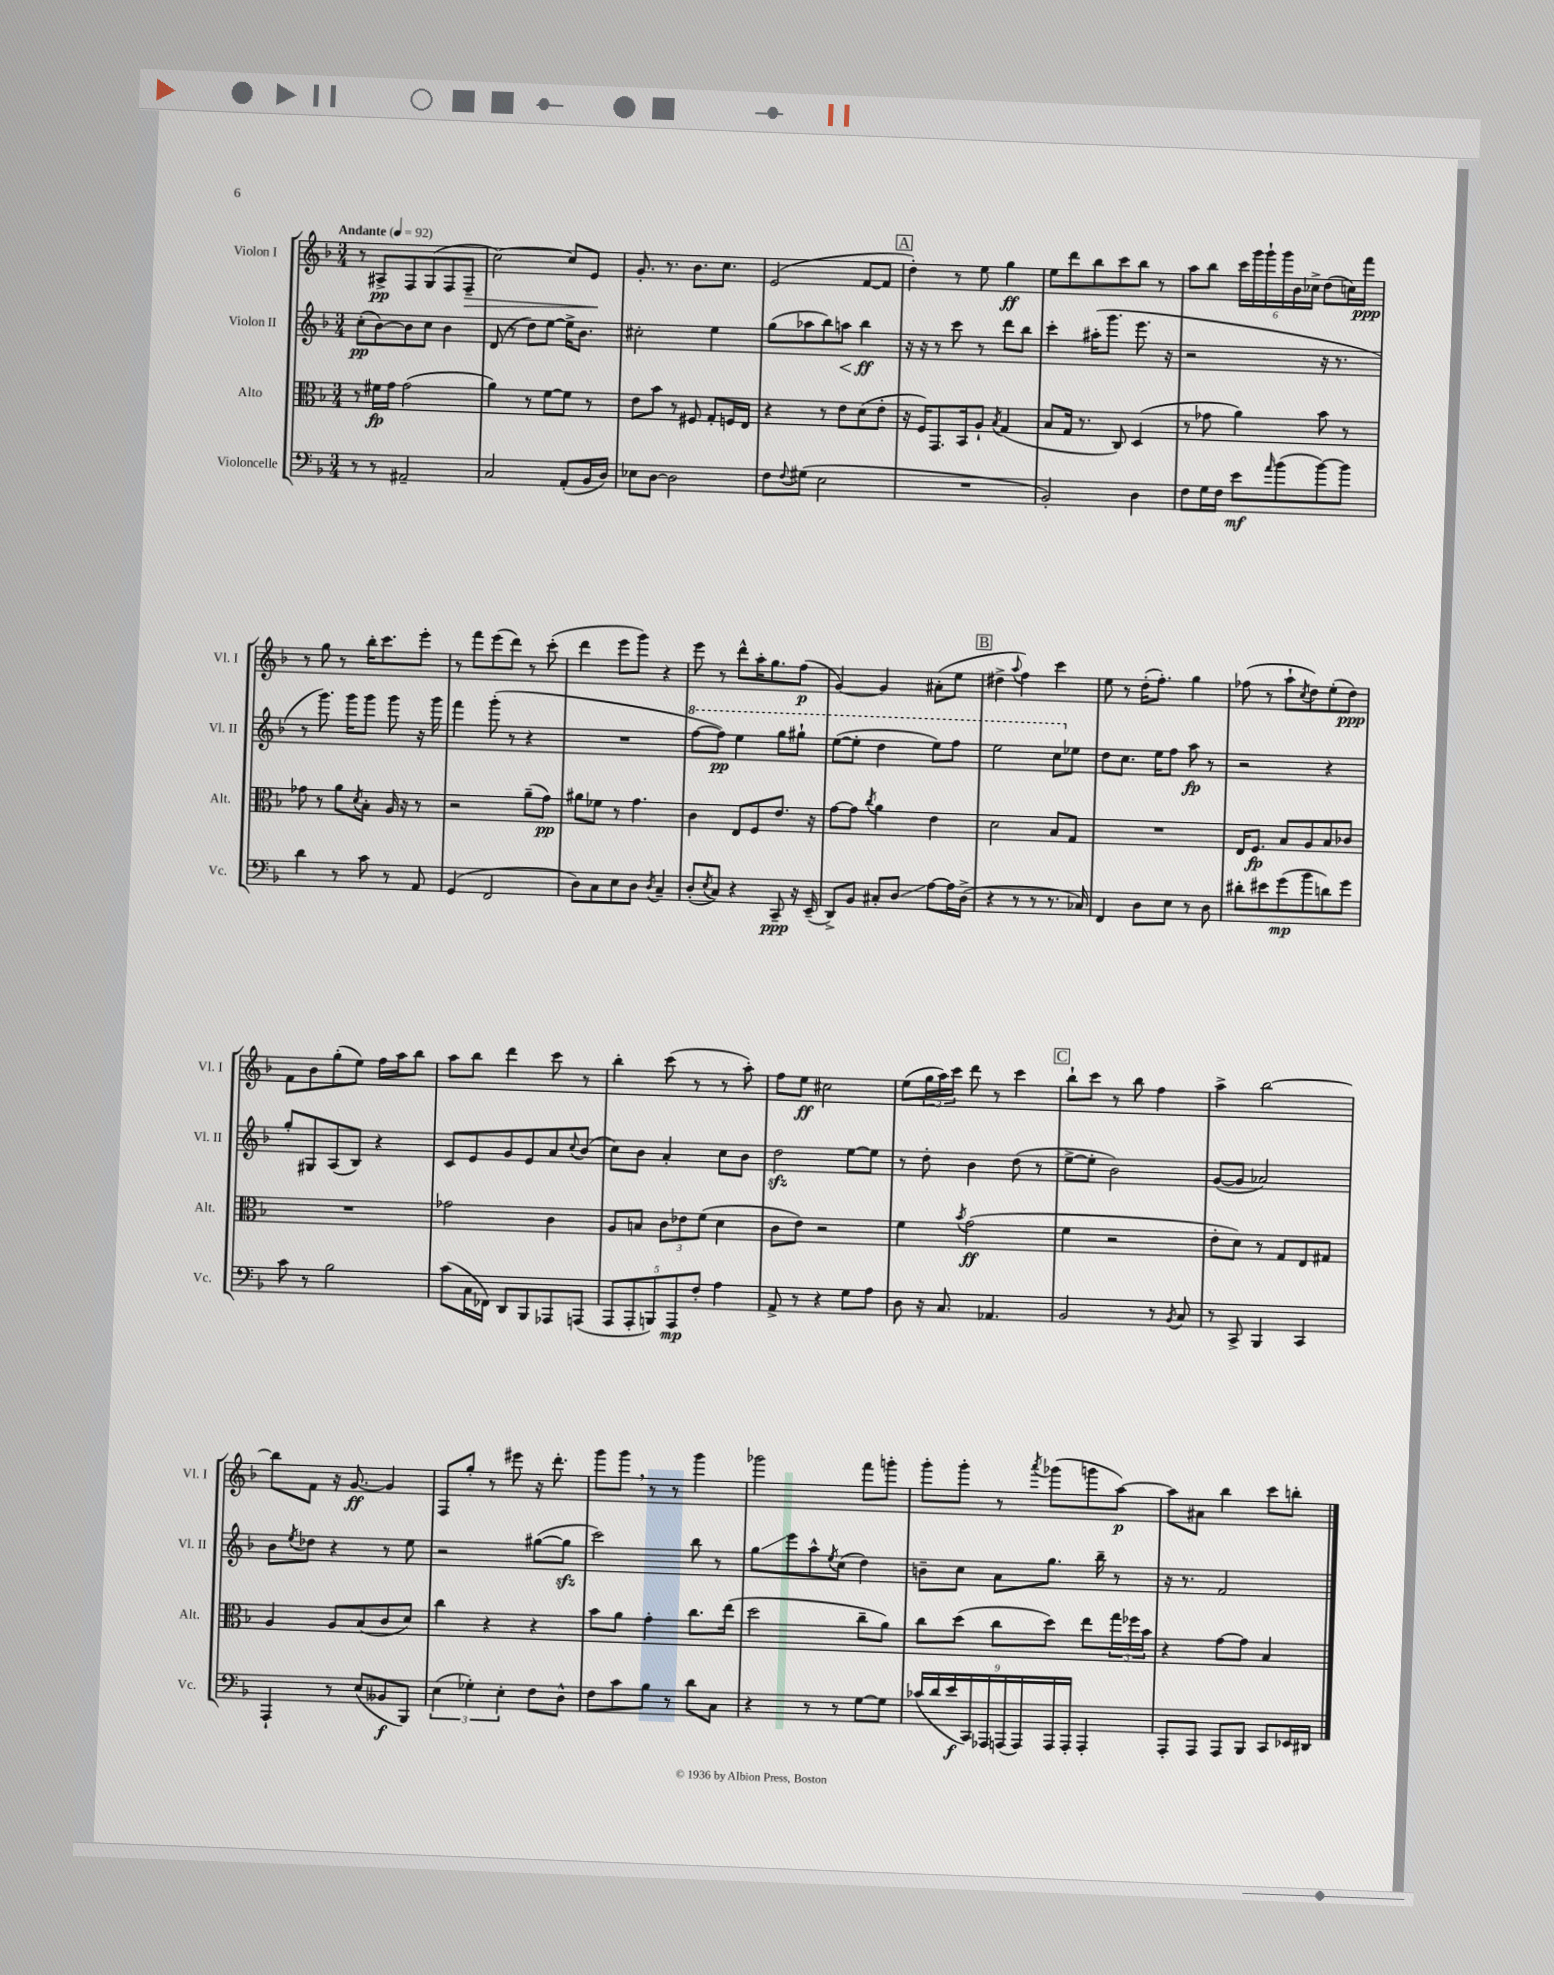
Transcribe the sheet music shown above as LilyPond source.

<<
\new StaffGroup <<
\new Staff = "s0" \with { instrumentName = "Violon I" shortInstrumentName = "Vl. I" } {
    \clef treble \key f \major \numericTimeSignature \time 3/4 \tempo "Andante" 4 = 92
    r8 ais8->\pp f8 g8( f8 f8--\> |
    c''2~) c''8 e'8\! |
    g'8.-. r8. bes'8. c''8. |
    e'2( f'8~ f'8 |
    \mark \markup { \box "A" } d''4-.) r8 e''8 g''4\ff |
    e''8 d'''8 bes''8 c'''8 bes''8 r8 |
    a''8 bes''8 \tuplet 6/4 { c'''16 g'''16 g'''16-! g'''16 bes'16 ces''16-> } d''8( c''16) f'''16\ppp |
    r8 g''8 r8 bes''16-. c'''8. e'''8-. |
    r8 f'''8 e'''8( d'''8) r8 c'''8-.( |
    d'''4 e'''8 g'''8) r4 |
    e'''8 r8 d'''8-^ a''16-. g''8. f''8\p( |
    g'4~) g'4 ais'8-.( e''8 |
    \mark \markup { \box "B" } dis''4-> \appoggiatura { a''8 } f''4) c'''4 |
    e''8 r8 d''16-.( f''8.-.) g''4 |
    fes''8( r8 a''8-! \acciaccatura { c''8 } d''8) e''8-.( d''8\ppp) |
    f'8 bes'8 g''8-.( e''8) f''16 a''16 bes''8 |
    a''8 bes''8 d'''4 c'''8 r8 |
    bes''4-. c'''8( r8 r8 a''8-.) |
    f''8 e''8\ff cis''2 |
    e''8( \tuplet 3/2 { g''16 a''16) c'''16 } d'''8 r8 c'''4 |
    \mark \markup { \box "C" } bes''8-! c'''8 r8 bes''8 f''4 |
    a''4-> bes''2~ |
    bes''8 f'8 r16 g'8.~\ff g'4 |
    f8 g''8-. r8 eis'''8 r16 d'''8.-. |
    g'''8 g'''8 \breathe r8 r8 g'''4 |
    ges'''2 f'''8 g'''8-. |
    g'''8-. g'''8-. r8 \acciaccatura { a'''8 } ges'''8( g'''8 a''8~\p) |
    a''8 ais'8 bes''4 c'''8 b''8-. \bar "|." |
}
\new Staff = "s1" \with { instrumentName = "Violon II" shortInstrumentName = "Vl. II" } {
    \clef treble \key f \major \numericTimeSignature \time 3/4
    c''8-.\pp( bes'8~) bes'8 c''8 bes'4 |
    d'8( r8 d''8) e''8~ e''16-> bes'8. |
    cis''2-. e''4 |
    g''8( aes''8 bes''8) a''8\< bes''4\ff\! |
    \mark \markup { \box "A" } r16 r16 r8 c'''8 r8 d'''8 bes''8 |
    c'''4-. ais''16-.( g'''8. e'''8. r16 |
    r2 r16 r8. |
    r8 g'''8.) g'''16 g'''8 g'''8 r16 g'''16 |
    f'''4 g'''8-.( r8 r4 |
    R2. |
    \ottava #1 f'''8~ f'''8\pp) e'''4 g'''8 gis'''8-! |
    e'''8~( e'''8-. d'''4 e'''8) f'''8 |
    \mark \markup { \box "B" } e'''2 c'''8 \ottava #0 ees''8 |
    d''8 c''8. e''16 f''8 a''8\fp r8 |
    r2 r4 |
    g''8-. gis8 a8( bes8) r4 |
    c'8 e'8 g'8 e'8 a'8 \appoggiatura { c''8 } bes'8( |
    c''8) bes'8 a'4-. c''8 bes'8 |
    d''2\sfz e''8~ e''8 |
    r8 d''8-. bes'4 d''8( r8 |
    \mark \markup { \box "C" } e''8~-> e''8-. bes'2) |
    g'8~( g'8 aes'2) |
    bes'8 \acciaccatura { e''8 } des''8 r4 r8 e''8 |
    r2 gis''8~( gis''8\sfz |
    c'''2) bes''8 r8 |
    g''8\glissando e'''8 a''8-^ \acciaccatura { e''8 } c''8( d''4) |
    b'8-- c''8 a'8 g''8. bes''16-- r8 |
    r16 r8. f'2 \bar "|." |
}
\new Staff = "s2" \with { instrumentName = "Alto" shortInstrumentName = "Alt." } {
    \clef alto \key f \major \numericTimeSignature \time 3/4
    r8 fis'16\fp g'16 g'2( |
    a'4) r8 f'8~ f'8 r8 |
    e'8 bes'8 r8 fis8 g8-. f16 e16 |
    r4 r8 e'8 d'8( e'8-. |
    \mark \markup { \box "A" } r16 f16) g,8. bes,16 a8-! \acciaccatura { bes8 } g4( |
    bes8 g16 r8. c8) d4( |
    r8 ges'8 a'4) bes'8 r8 |
    ges'8 r8 a'8 \acciaccatura { d'8 } bes8-. a16 r16 r8 |
    r2 a'8--( g'8\pp) |
    ais'8 fes'8 r8 g'4. |
    c'4 e8 f8 e'8. r16 |
    g'8~ g'8 \acciaccatura { c''8 } a'4 e'4 |
    \mark \markup { \box "B" } d'2 bes8 g8 |
    R2. |
    e16 f8.\fp bes8 a8 bes8 ces'8 |
    R2. |
    ges'2 c'4 |
    a8 b8 \tuplet 3/2 { c'8 ees'8 f'8( } d'4 |
    c'8 e'8) r2 |
    f'4 \acciaccatura { bes'8 } g'2\ff( |
    \mark \markup { \box "C" } f'4 r2 |
    e'8-. d'8) r8 g8 e8 gis8 |
    a4 a8 bes8( c'8 d'8) |
    c''4 r4 r4 |
    bes'8 a'8 g'4-. c''8. e''16( |
    d''2 c''8-- a'8) |
    c''8 d''8( c''8 d''8) e''8 \tuplet 3/2 { g''16 fes''16 bes'16 } |
    r4 g'8~ g'8 bes4 \bar "|." |
}
\new Staff = "s3" \with { instrumentName = "Violoncelle" shortInstrumentName = "Vc." } {
    \clef bass \key f \major \numericTimeSignature \time 3/4
    r8 r8 ais,2-- |
    c2 a,8-.( bes,16 d16) |
    ees8 d8~ d2 |
    f8 \appoggiatura { f8 } gis8( e2 |
    \mark \markup { \box "A" } R2. |
    bes,2-.) d4 |
    f8 g16 f16 e'8\mf \grace { a'16 } bes'8( bes'8~) bes'8 |
    d'4 r8 c'8 r8 a,8 |
    g,4( f,2 |
    d8) c8 e8 d8 \acciaccatura { d8 } c4-- |
    d8-.( \acciaccatura { e8 } c8) r4 c,8--\ppp r16 e,16--( |
    d,8->) bes,8 cis8-. d8\glissando a8~ a16 d16->( |
    \mark \markup { \box "B" } r4 r8 r8 r8. ces16) |
    f,4 d8 e8 r8 d8 |
    dis'8-. eis'8 g'8\mp( bes'8 d'8) g'8 |
    c'8 r8 bes2 |
    c'8( c16 fes,16) d,8 bes,,8 aes,,8 a,,8( |
    \tuplet 5/4 { a,,8 a,,8-. b,,8) a,,8\mp f8-. } a4 |
    a,8-> r8 r4 g8 a8 |
    d8 r16 c8. aes,4. |
    \mark \markup { \box "C" } bes,2 r8 \acciaccatura { bes,8 } c8 |
    r8 c,8-> bes,,4 c,4 |
    a,,4-! r8 e8( beses,8\f bes,,8) |
    \tuplet 3/2 { e4( ges4-.) e4-. } f8 d8-^ |
    f8 c'8 bes8 r8 d'8 c8 |
    r4 r8 r8 g8~ g8 |
    \tuplet 9/8 { ces'16( d'16 e'16\f c,16) aes,,16 a,,16( a,,16) a,,16 a,,16-. } a,,4-. |
    a,,8-. a,,8 a,,8 bes,,8 c,8 ees,16 dis,16 \bar "|." |
}
>>
>>
\layout { \context { \Score \remove "Bar_number_engraver" } }
